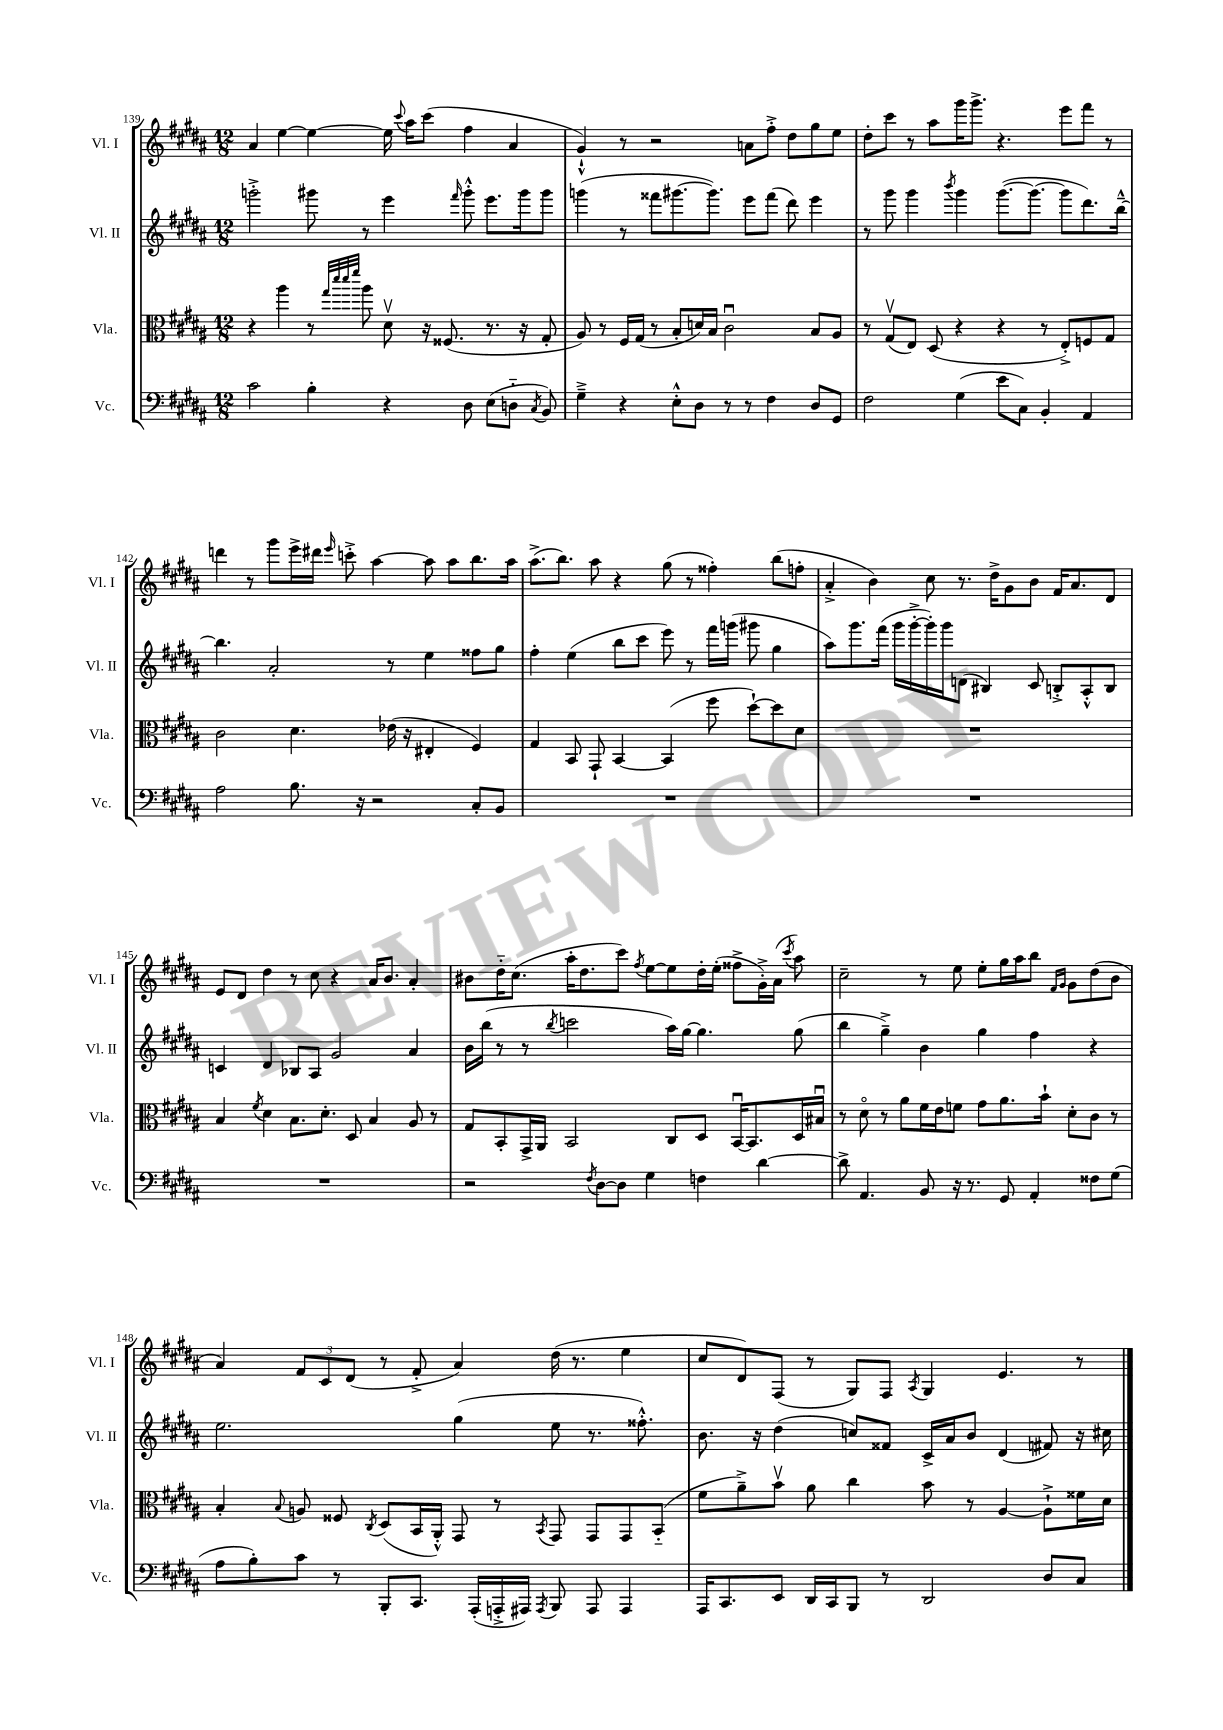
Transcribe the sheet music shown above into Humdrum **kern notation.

**kern	**kern	**kern	**kern
*staff4	*staff3	*staff2	*staff1
*clefF4	*clefC3	*clefG2	*clefG2
*k[f#c#g#d#a#]	*k[f#c#g#d#a#]	*k[f#c#g#d#a#]	*k[f#c#g#d#a#]
*M12/8	*M12/8	*M12/8	*M12/8
2c#	4r	2ggg'^	4a#
.	4aa#	.	[4ee
4B'	8r	8ggg#	4ee_
.	32qqgg#	.	.
.	32qqddd#	.	.
.	32qqddd#	.	.
.	32qqfff#	.	.
.	8aa#	8r	.
4r	8d#v	4eee	16ee]
.	.	.	8qqccc#
.	.	.	16aa#
.	16r	.	(8ccc#
.	(8.F##	.	.
.	.	16qqfff#	.
8D#	.	8ggg#'^^	4ff#
(8E	8.r	8.eee	.
8D'~	.	.	4a#
.	16r	16ggg#	.
8qC#	.	.	.
8BB)	8G#'	8ggg#	.
=	=	=	=
4G#~^	8A#)	(4ggg	4g#`^^)
.	8r	.	.
4r	16F#	8r	8r
.	(16G#	.	.
.	8r	8fff##	2r
8E'^^	8B'	[8.ggg#	.
8D#	16d)	.	.
.	16B	8.ggg#])	.
8r	2c#u	.	.
8r	.	8eee	8a
4F#	.	(8fff##	8ff#'^
.	.	8ddd#)	8dd#
8D#	8B	4eee	8gg#
8GG#	8A#	.	8ee
=	=	=	=
2F#	8r	8r	8dd#'
.	(8G#v	8ggg#	8ccc#
.	8E)	4ggg#	8r
.	(8D#	.	8aa#
.	.	8qbbb	.
(4G#	4r	4ggg#	16ggg#
.	.	.	8.ggg#^
8e	4r	([8.ggg#	4.r
8C#)	.	.	.
.	.	8.ggg#_	.
4BB'	8r	.	.
.	8E'^)	8ggg#]	8eee
4AA#	8F	8.ddd#)	8fff#
.	8G#	.	8r
.	.	[16bb~^^	.
=	=	=	=
2A#	2c#	4.bb]	4ddd
.	.	.	8r
.	.	2a#'	8ggg#
8.B	4.d#	.	16eee^
.	.	.	16ddd#
.	.	.	16qqeee
.	.	.	8ccc'^
16r	.	.	.
2r	.	.	[4aa#
.	(16e-	8r	.
.	16r	.	.
.	4E#'	4ee	8aa#]
.	.	.	8aa#
8C#'	4F#)	8ff##	8.bb
8BB	.	8gg#	.
.	.	.	16aa#
=	=	=	=
1.r	4G#	4ff#'	(8.aa#^
.	.	.	8.bb)
.	8BB	(4ee	.
.	8GG#`	.	8aa#
.	[4BB	8bb	4r
.	.	8ccc#	.
.	(4BB]	8eee)	(8gg#
.	.	8r	8r
.	8ff#	16fff#	4ff##')
.	.	(16ggg	.
.	[8dd#`)	8ggg#	.
.	8dd#]	4gg#	(8bb
.	8d#	.	8ff'
=	=	=	=
1.r	1.r	8aa#)	4a#'^
.	.	8.ggg#	.
.	.	.	4b)
.	.	(16fff#	.
.	.	16ggg#	.
.	.	[16ggg#'^	.
.	.	16ggg#'])	8cc#
.	.	16ggg#	.
.	.	(8d	8.r
.	.	4B#)	.
.	.	.	16dd#^
.	.	.	8g#
.	.	8c#	8b
.	.	8B'^	16f#
.	.	.	8.a#
.	.	8A#'^^	.
.	.	8B	8d#
=	=	=	=
1.r	4B	4c	8e
.	.	.	8d#
.	8qf#	.	.
.	4d#	4d#	4dd#
.	8.B	8B-	8r
.	.	8A#	8cc#
.	8.d#'	.	.
.	.	2g#	4r
.	8D#	.	.
.	4B	.	16a#
.	.	.	8.b
.	8A#	4a#	4a#'
.	8r	.	.
=	=	=	=
2r	8G#	16b	8b#
.	.	(16bb	.
.	8BB'	8r	16dd#'~
.	.	.	(8.cc#
.	16GG#^	8r	.
.	16AA#	.	.
.	.	8qbb	.
.	2BB	2ccc	16aa#'
.	.	.	8.dd#
8qF#	.	.	.
[8D#	.	.	.
8D#]	.	.	8ccc#)
.	.	.	8qff#
4G#	.	.	[8ee
.	8C#	16aa#)	8ee]
.	.	[16gg#	.
4F	8D#	4.gg#]	16dd#'
.	.	.	(16ee'
.	[16BBu	.	8ff##^
.	8.BB]	.	.
[4d#	.	.	16g#'^)
.	.	.	(16a#
.	.	.	8qccc#
.	16D#	(8gg#	8aa#)
.	16B#u	.	.
=	=	=	=
8d#^]	8r	4bb	2cc#~
4.AA#	8d#o	.	.
.	8r	4gg#~^)	.
.	8a#	.	.
8BB	16f#	4b	8r
.	16e	.	.
16r	8f	.	8ee
8.r	.	.	.
.	8g#	4gg#	8ee'
8GG#	8.a#	.	16gg#
.	.	.	16aa#
4AA#'	.	4ff#	8bb
.	16b`	.	.
.	.	.	16qqf#
.	.	.	16qqg#
.	8d#'	.	8g#
8F##	8c#	4r	(8dd#
(8G#	8r	.	8b
=	=	=	=
8A#	4B'	2.ee	4a#)
8B')	.	.	.
.	8qqB	.	.
8c#	8A	.	12f#
.	.	.	12c#
8r	8F##	.	.
.	.	.	(12d#
.	8qC#	.	.
8BBB'	(8D#	.	8r
8.CC#	16BB	.	8f#'^
.	16AA#'^^)	.	.
.	8GG#	(4gg#	4a#)
(16AAA#'	.	.	.
16AAA'^	8r	.	.
16AAA#)	.	.	.
8qAAA#	8qBB	.	.
8BBB	8GG#	8ee	(16dd#
.	.	.	8.r
8AAA#	8GG#	8.r	.
4AAA#	8GG#	.	4ee
.	.	8.ff##'^^)	.
.	(8BB'~	.	.
=	=	=	=
16AAA#	8f#	8.b	8cc#
8.CC#	.	.	.
.	8a#~^)	.	8d#)
.	.	16r	.
8EE	8bv	(4dd#	(8F#
16DD#	8a#	.	8r
16CC#	.	.	.
8BBB	4cc#	8cc)	8G#)
8r	.	8f##	8F#
.	.	.	8qA#
2DD#	8b	16c#^	4G#
.	.	16a#	.
.	8r	8b	.
.	[4A#	(4d#	4.e
8D#	8A#`^]	8f#)	.
8C#	16f##	16r	8r
.	16d#	16cc#	.
==	==	==	==
*-	*-	*-	*-
